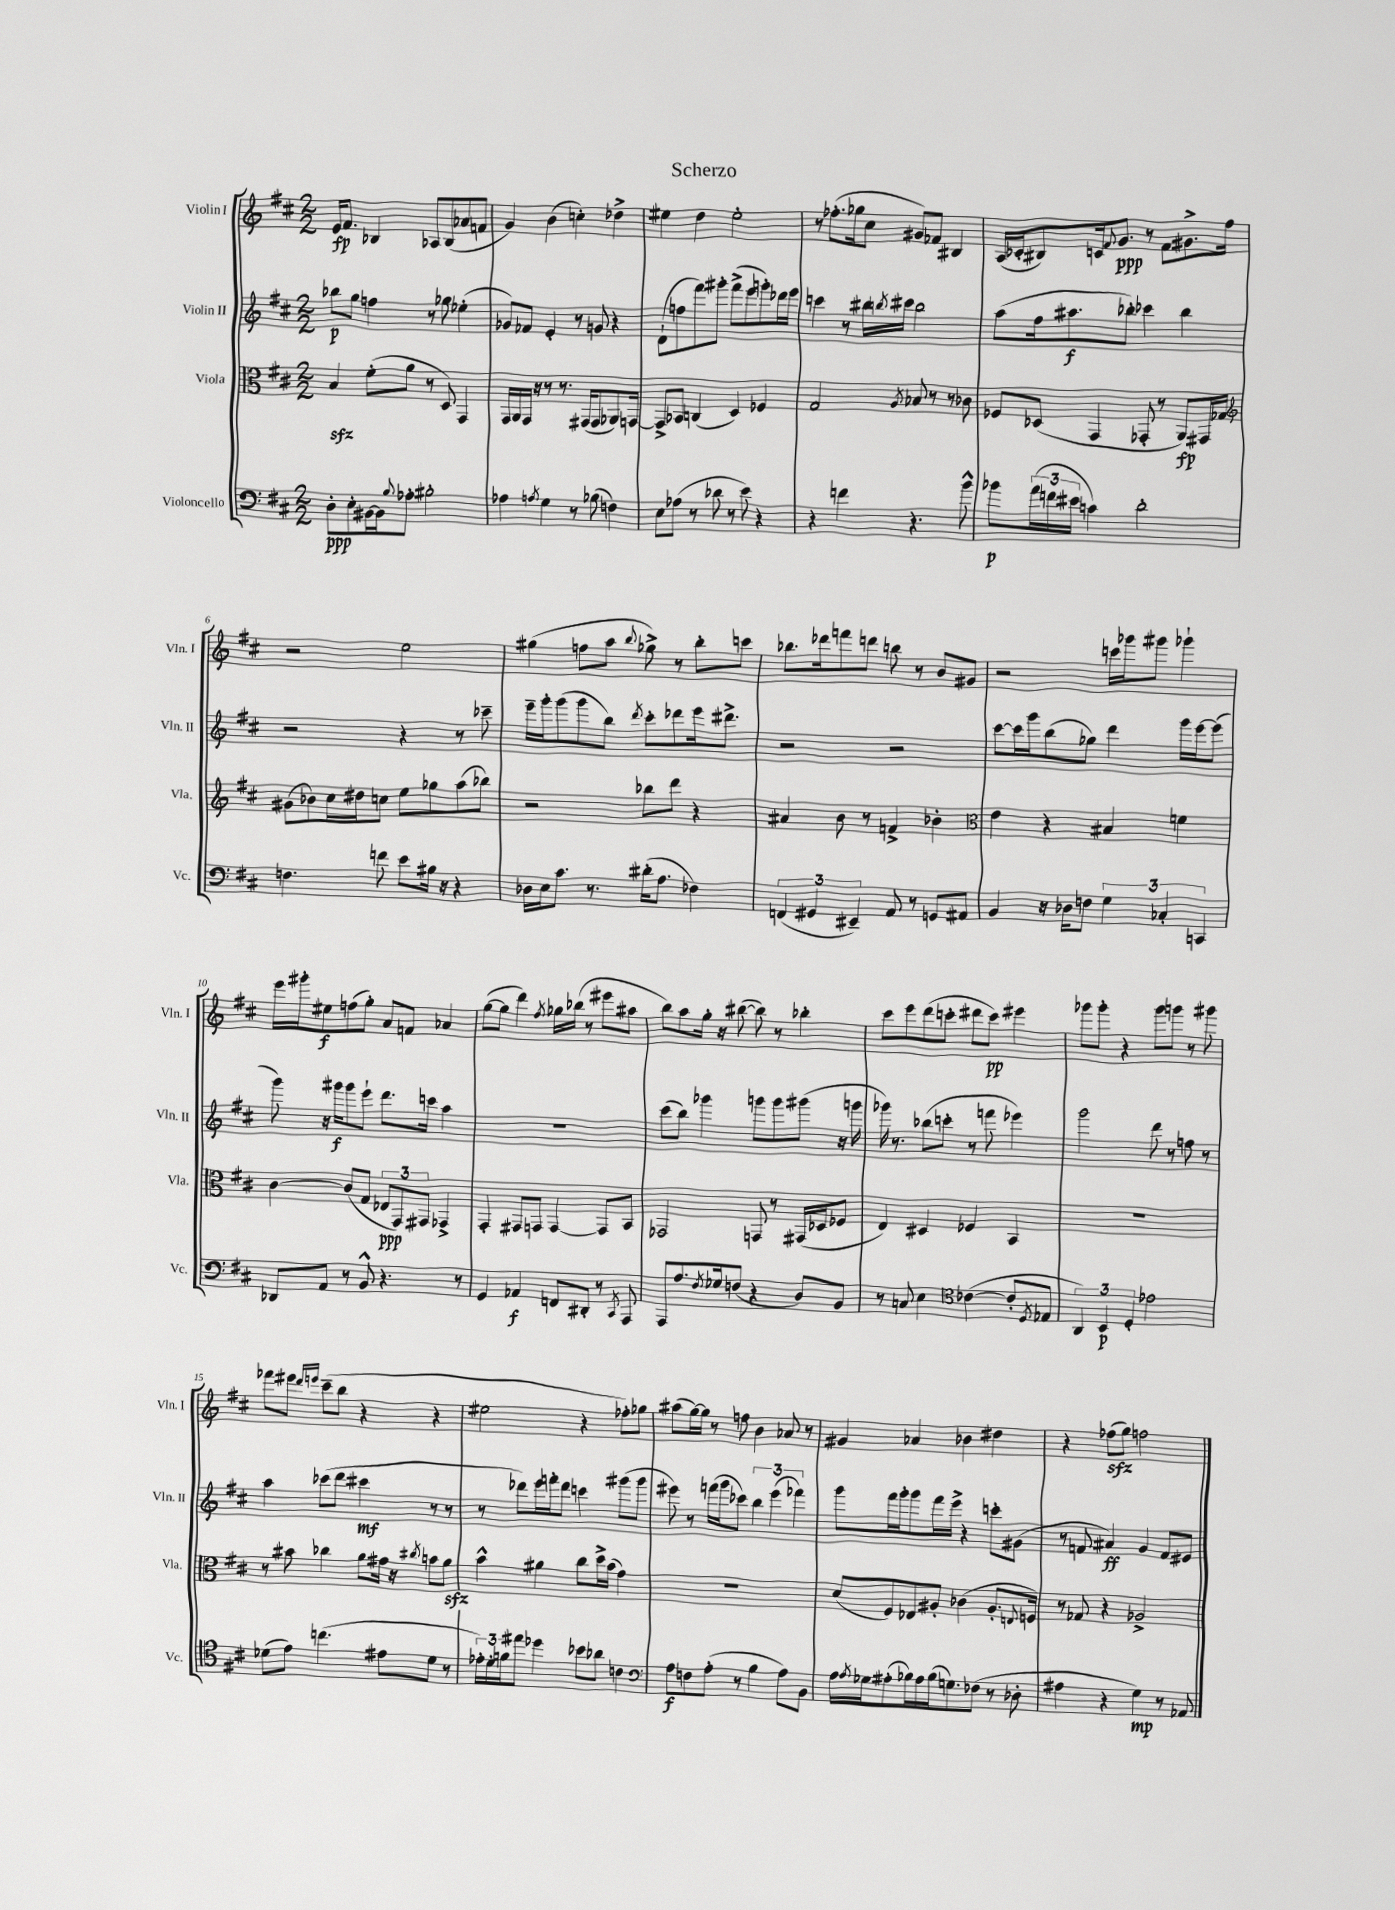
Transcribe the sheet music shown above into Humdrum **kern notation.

**kern	**kern	**kern	**kern
*staff4	*staff3	*staff2	*staff1
*clefF4	*clefC3	*clefG2	*clefG2
*k[f#c#]	*k[f#c#]	*k[f#c#]	*k[f#c#]
*M2/2	*M2/2	*M2/2	*M2/2
8D'	4B	8bb-	16e
.	.	.	8.f#
8E'	.	8gg	.
[16BB#	(8f#'	4ff	4B-
16BB#]	.	.	.
8qqB	.	.	.
8A-'	8a	.	.
2B#'	8r	8r	8A-
.	8D)	8gg-	(8B-
.	4GG	(4ee-'	8a-
.	.	.	8f
=	=	=	=
4A-	16GG	8g-)	4g)
.	16AA	.	.
.	16GG	8f-	.
.	16r	.	.
8qA	.	.	.
4G	8r	4e'	(4b
.	8.r	.	.
8r	.	8r	4cc')
.	(16GG#	.	.
(8B-	8GG#	8g	.
4F)	8.AA-)	4r	4dd-^
.	[16GG	.	.
=	=	=	=
8E	8GG^]	(8d`	4ee#
(8A-	8BB-	8ff	.
8r	(4C	8fff#)	4dd
8d-	.	8ggg#'	.
8r	4D)	(8fff#^	2ee#'
8e)	.	8eee	.
4r	4F-	8ggg')	.
.	.	16ddd-	.
.	.	16eee	.
=	=	=	=
4r	2G	4ccc	8r
.	.	.	(8.ff-'
4f	.	8r	.
.	.	.	16gg-
.	.	16bb#	8cc#
.	.	8qbb	.
.	.	16ccc#	.
.	8qA	.	.
4.r	8B-	2bb	8g#)
.	8r	.	8f-
.	8r	.	4B#
8b^^	8c-	.	.
=	=	=	=
8b-	8F-	(8aa	(16A
.	.	.	16c-'
(24a	(8D-	16ff#	8B#)
24f	.	.	.
.	.	8.aa#	.
24e#	.	.	.
4c)	4GG	.	16c
.	.	.	8qqf#
.	.	.	8.g
.	.	8bb-')	.
2d'	8GG-'	4ccc-	8r
.	8r	.	8f#
.	8AA)	4bb-	8.g#^
.	16GG#	.	.
.	16G-	.	16ff#
=	=	=	=
*	*clefG2	*	*
4.F	(8g#	2r	2r
.	8b-)	.	.
.	16cc#	.	.
.	16dd#	.	.
8f	8cc	.	.
8e	8ee	4r	2ee
16B#	8gg-	.	.
16r	.	.	.
4r	(8aa	8r	.
.	8bb-)	8ccc-~	.
=	=	=	=
16D-	2r	16eee~	(4gg#
16E	.	16ggg'	.
8.c#	.	(8ggg	.
.	.	8ggg	8ff
8.r	.	.	.
.	.	8bb)	8aa
.	.	8qddd	8qqbb
(16d#'	8bb-	8ccc#'	8gg-^)
8.A	.	.	.
.	8ddd	8ddd-	8r
4F-)	4r	16eee	8bb'
.	.	8.ddd#^	.
.	.	.	8ccc
=	=	=	=
(6FF	4a#	2r	8.bb-
6GG#	.	.	.
.	.	.	16ddd-
.	8b	.	8fff
6EE#~)	.	.	.
.	8r	.	8ddd
8AA	4f^	2r	8bb
8r	.	.	8r
8GG	4b-'	.	8b
8AA#	.	.	8g#
=	=	=	=
*	*clefC3	*	*
4BB	4e	[8ccc#	2r
.	.	16ccc#]	.
.	.	16ggg	.
16r	4r	(8bb	.
16D-	.	.	.
8F	.	8gg-)	.
6G	4B#	4ddd	16ccc
.	.	.	16ggg-
.	.	.	8ggg#
6C-'	.	.	.
.	4f	16ggg	4ggg-`
.	.	[16eee	.
6CC	.	.	.
.	.	(8eee]	.
=	=	=	=
8DD-	[4c#	8ggg)	16eee
.	.	.	16ggg#'
8AA	.	16r	8ee#
.	.	16ggg#	.
8r	(8c#]	8ggg#	(8ff
8BB^^	8G	8eee`	8gg')
4.r	12E-	8.ddd	8a
.	12GG)	.	.
.	.	.	8f
.	12GG#	.	.
.	.	16ccc	.
.	4GG-^	4aa	4a-
8r	.	.	.
=	=	=	=
4GG	4GG'	1r	([8gg
.	.	.	8gg]
4AA-	8GG#	.	4ddd)
.	8GG	.	.
.	.	.	8qff#
8FF	[4GG	.	16gg-
.	.	.	(16bb-
8DD#'	.	.	8r
8r	8GG]	.	8eee#
8qCC#	.	.	.
8AAA	8BB	.	8aa#
=	=	=	=
8AAA	2GG-	(8ccc#	8bb)
8.A	.	8bb)	8aa
.	.	4ggg-	16gg'
8qF#	.	.	.
16G-	.	.	16r
(8F	.	.	([8bb#
4r	8GG	8ggg	8bb#])
.	8r	8ggg	8r
8D)	(16GG#	(8ggg#	4bb-'
.	16D-	.	.
8BB	8F-	16r	.
.	.	16ggg	.
=	=	=	=
8r	4E)	16ggg-)	8ccc#
.	.	8.r	.
8C	.	.	8eee
4E	4D#	(8bb-	(8ddd
.	.	8ccc'	8ccc'
*clefC4	*	*	*
([4c-	4F-	8r	8ddd#
.	.	8fff	8ccc)
8c-']	4BB	4eee-)	4eee#
8qD	.	.	.
8E-	.	.	.
=	=	=	=
6AA)	1r	2ggg	8ggg-
.	.	.	8ggg-'
6BB	.	.	.
.	.	.	4r
6D'	.	.	.
2e-	.	8ddd	8ggg-
.	.	8r	8ggg
.	.	8ff	8r
.	.	8r	8ggg#
=	=	=	=
(8d-	8r	4aa	8fff-
8e)	8b#	.	8eee#
.	.	.	16qqddd
.	.	.	16qqeee
(4.cc	4cc-	(8ccc-	(8ccc#~
.	.	8ddd	8bb
.	8a	4ccc#	4r
8e#	16g#	.	.
.	16r	.	.
.	8qcc#	.	.
8d-	8b	8r	4r
8r	8a	8r	.
=	=	=	=
24e-')	4b^^	8r	2ee#
24d'	.	.	.
24f	.	.	.
8ee#	.	8ddd-)	.
4dd-	4a#	16eee	.
.	.	16fff'	.
.	.	8ddd-	.
8b-	8cc#	4ccc	4r
8a-	16dd^	.	.
.	(16b	.	.
4c	4g)	(8ggg#	8ff-')
.	.	8ggg#	8gg-
=	=	=	=
*clefF4	*	*	*
8A	1r	8eee#)	(8aa#
8F	.	8r	[16gg)
.	.	.	16gg]
(8A'	.	(16fff	8r
.	.	16ggg	.
8r	.	8ccc-)	8ff
4B	.	6bb	4b
.	.	(6eee#	.
8A)	.	.	8a-
.	.	6fff-)	.
8BB	.	.	8r
=	=	=	=
16A	(8d	8ggg	4g#
8qA	.	.	.
16G-	.	.	.
(8A#'	8F#)	16fff#	.
.	.	16ggg'	.
16B-)	8E-	8ggg	4a-
16A#	.	.	.
(16B-	8A#'	16fff#	.
8.G)	.	16eee^	.
.	(4c-	4r	4b-
(8F-	.	.	.
8r	8.A#'	8ccc'	4dd#
8D-'	.	(8g#	.
.	8qqE	.	.
.	16F)	.	.
=	=	=	=
4A#	8r	8r	4r
.	8G-	8f	.
4r	4r	4a#)	(8ff-
.	.	.	8gg)
4G)	2A-^	4g	2ff
8r	.	8f	.
8AA-	.	8e#	.
==	==	==	==
*-	*-	*-	*-
